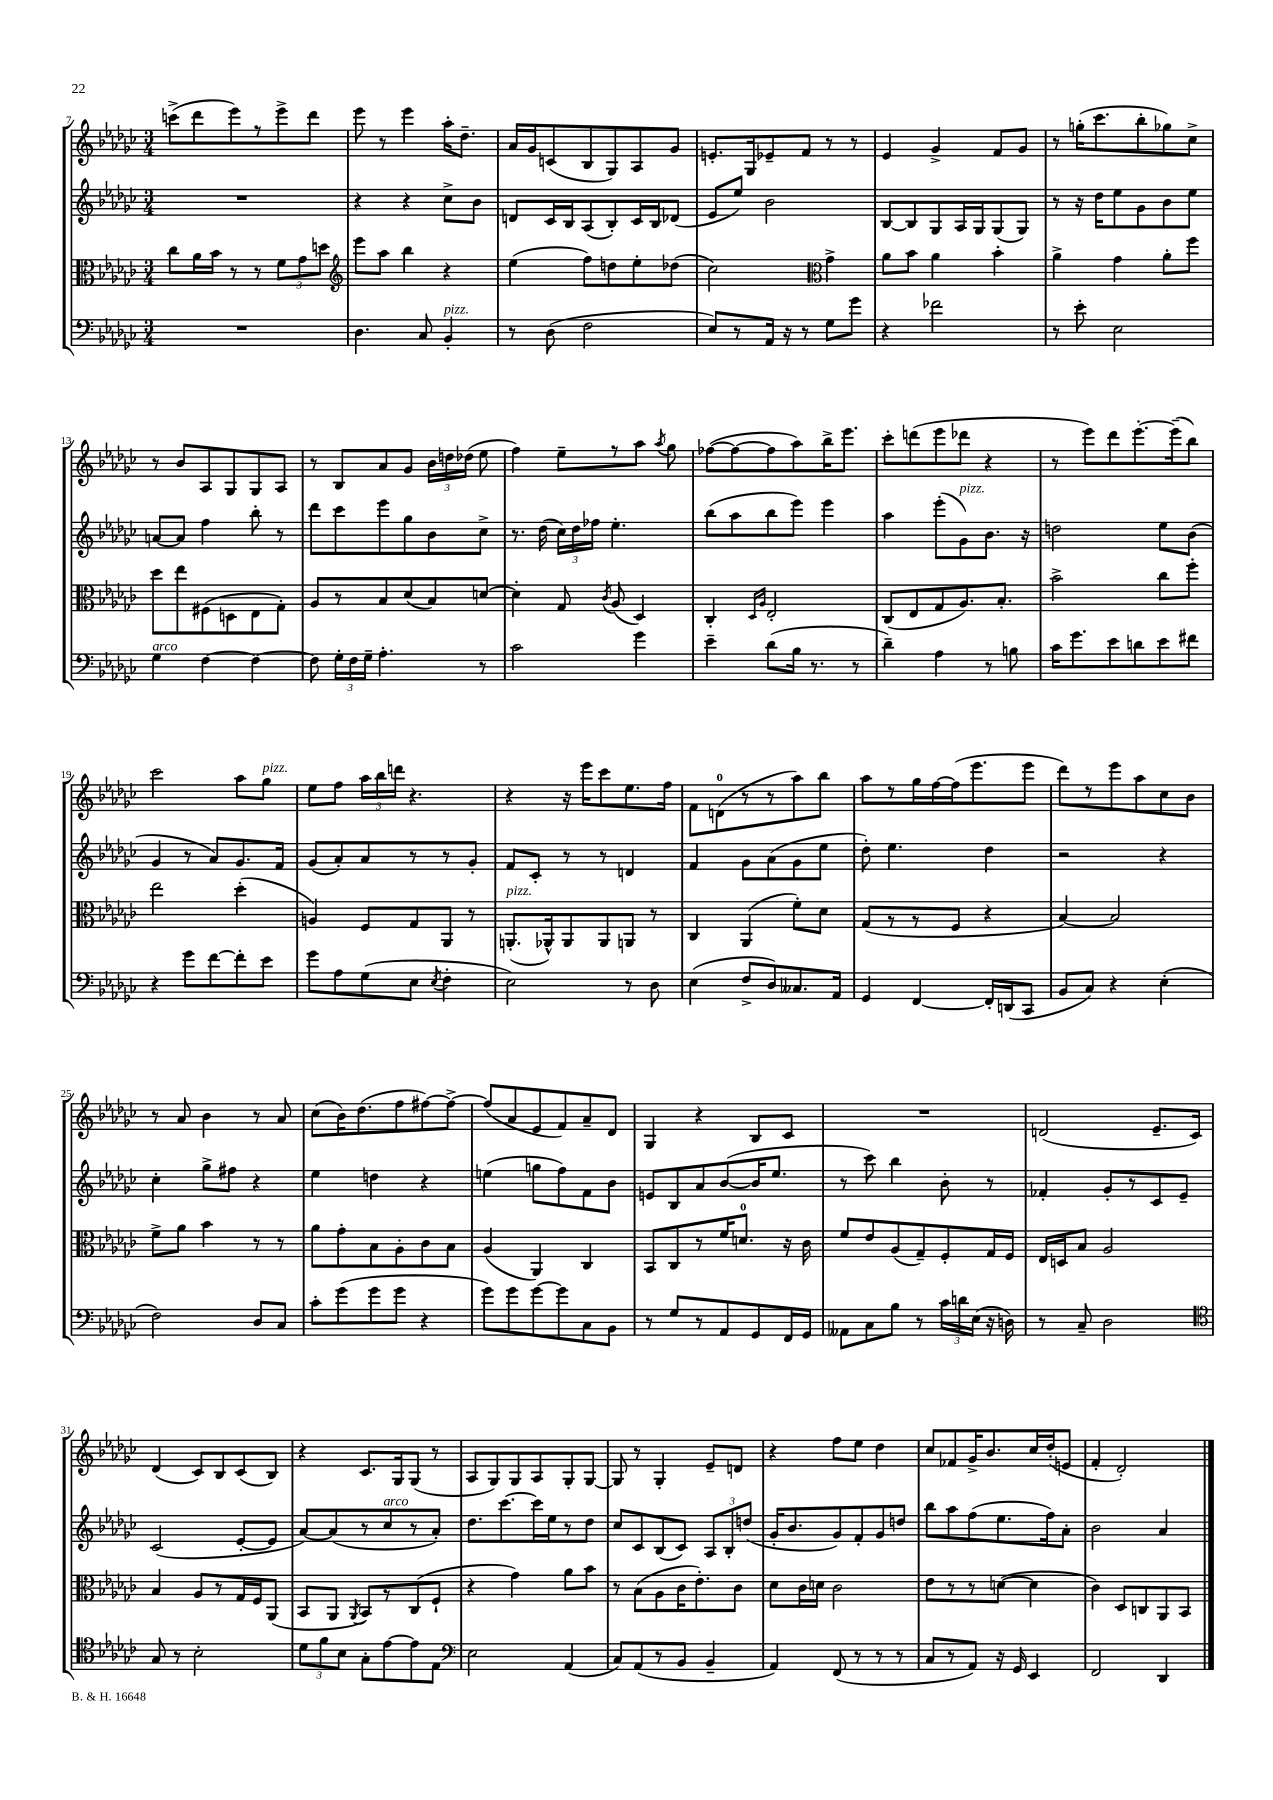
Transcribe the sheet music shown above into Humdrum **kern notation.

**kern	**kern	**kern	**kern
*part4	*part3	*part2	*part1
*staff4	*staff3	*staff2	*staff1
*clefF4	*clefC3	*clefG2	*clefG2
*k[b-e-a-d-g-c-]	*k[b-e-a-d-g-c-]	*k[b-e-a-d-g-c-]	*k[b-e-a-d-g-c-]
*M3/4	*M3/4	*M3/4	*M3/4
=7	=7	=7	=7
2.r	8cc-\L	2.r	(8cccn^\L
.	16a-\L	.	8ddd-\
.	16b-\JJ	.	.
.	8r	.	8eee-\)
.	8r	.	8r
.	12f\L	.	8eee-^\
.	12g-\	.	.
.	.	.	8ddd-\J
.	12ddn\J	.	.
=8	=8	=8	=8
*	*clefG2	*	*
4.D-\	8eee-\L	4r	8eee-\
.	8aa-\J	.	8r
.	4bb-\	4r	4eee-\
8C-/	.	.	.
!LO:TX:a:i:t=pizz.	!	!	!
4BB-'/	4r	8cc-^\L	16aa-'\KL
.	.	.	8.dd-~\J
.	.	8b-\J	.
=9	=9	=9	=9
8r	(4ee-\	8dn/L	16a-/LL
.	.	.	16g-/J
(8D-\	.	16c-/L	(8cn/
.	.	16B-/J	.
2F\	8ff\L)	(8A-/	8B-/
.	8ddn\	8B-'/)	8G-/)
.	8ee-'\	16c-/L	8A-/
.	.	16B-/J	.
.	(8dd-X\J	(8d-X/J	8g-/J
=10	=10	=10	=10
8E-/L)	2cc-\)	8e-/L	8.en'/L
8r	.	8ee-/J)	.
.	.	.	16G-/k
16AA-/Jk	.	2b-\	8e-X~/
16r	.	.	.
8r	.	.	8f/J
*	*clefC3	*	*
8G-\L	4g-^\	.	8r
8g-\J	.	.	8r
=11	=11	=11	=11
4r	8a-\L	[8B-/L	4e-/
.	8b-\J	8B-/]	.
2f-X\	4a-\	8G-/	4g-^/
.	.	16A-/L	.
.	.	16G-/J	.
.	4b-'\	(8G-/	8f/L
.	.	8G-/J)	8g-/J
=12	=12	=12	=12
8r	4a-^\	8r	8r
8e-'\	.	16r	(16ggn'\KL
.	.	16dd-\KL	8.ccc-\
2E-\	4g-\	8ee-\	.
.	.	8g-\	8bb-'\
.	8a-'\L	8b-\	8gg-X\)
.	8ff\J	8ee-\J	8cc-^\J
!!LO:LB:g=z
=13	=13	=13	=13
!LO:TX:a:i:t=arco	!	!	!
4G-\	8dd-\L	[8an/L	8r
.	8ee-\	8a/J]	8b-/L
[4F\	(8F#X\	4ff\	8A-/
.	8Dn\	.	8G-/
4F\_	8E-\	8bb-'\	8G-/
.	8G-'\J)	8r	8A-/J
=14	=14	=14	=14
8F\]	8A-/L	8ddd-\L	8r
24G-'\LL	8r	8ccc-\	8B-/L
24F\	.	.	.
24G-~\JJ	.	.	.
4.A-'\	8B-/	8eee-\	8a-/
.	(8d-/	8gg-\	8g-/J
.	8B-/)	8b-\	24b-\LL
.	.	.	24ddn\
.	.	.	(24dd-X\JJ
8r	[8dn/J	8cc-^\J	8ee-\
=15	=15	=15	=15
2c-\	4d'\]	8.r	4ff\)
.	.	(16dd-\	.
.	8G-/	24cc-\LL)	8ee-~\L
.	.	24dd-\	.
.	.	24ff-X\JJ	.
.	8qc-/	.	.
.	(8A-/	4.ee-'\	8r
4g-\	4D-/)	.	8aa-\J
.	.	.	8qaa-/
.	.	.	8gg-\
=16	=16	=16	=16
4e-~\	4C-'/	(8bb-\L	([8ff-X\L
.	.	8aa-\	8ff-\_
.	16qqD-/LL	.	.
.	16qqA-/JJ	.	.
(8d-\L	2E-'/	8bb-\	8ff-\]
16B-\Jk	.	8eee-\J)	8aa-\)
8.r	.	.	.
.	.	4eee-\	16bb-^\K
.	.	.	8.eee-\J
8r	.	.	.
=17	=17	=17	=17
4d-~\)	(8C-/L	4aa-\	8ccc-'\L
.	8E-/	.	(8dddn\
4A-\	8G-/	(8eee-'\L	8eee-\
!	!	!LO:TX:a:i:t=pizz.	!
.	8.A-/)	8g-\)	8ddd-X\J
8r	.	8.b-\J	4r
.	8.B-'/J	.	.
8Bn\	.	.	.
.	.	16r	.
=18	=18	=18	=18
16c-\KL	2b-^\	2ddn\	8r
8.g-\	.	.	.
.	.	.	8eee-\L)
8e-\	.	.	8ddd-\
8dn\	.	.	[8.eee-'\
8e-\	8cc-\L	8ee-\L	.
.	.	.	(16eee-~\k]
8f#X\J	8ff'\J	(8b-\J	8bb-\J)
!!LO:LB:g=z
=19	=19	=19	=19
4r	2ee-\	4g-/	2ccc-\
8g-\L	.	8r	.
[8f\	.	8a-/L)	.
8f'\]	(4dd-'\	8.g-/	8aa-\L
!	!	!	!LO:TX:a:i:t=pizz.
8e-\J	.	.	8gg-\J
.	.	16f/Jk	.
=20	=20	=20	=20
8g-\L	4An/)	(8g-/L	8ee-\L
8A-\	.	8a-'/)	8ff\J
(8G-\	8F/L	8a-/	24aa-\LL
.	.	.	24bb-\
.	.	.	24dddn\JJ
8E-\J	8G-/	8r	4.r
8qE-/	.	.	.
4F'\	8AA-/J	8r	.
.	8r	8g-'/J	.
=21	=21	=21	=21
!	!LO:TX:a:i:t=pizz.	!	!
2E-\)	(8.AAn'/L	8f/L	4r
.	.	8c-'/J	.
.	16AA-X^^/k)	.	.
.	8AA-/	8r	16r
.	.	.	16eee-\KL
.	8AA-/	8r	8ccc-\
8r	8AAn/J	4dn/	8.ee-\
8D-\	8r	.	.
.	.	.	16ff\Jk
=22	=22	=22	=22
(4E-\	4C-/	4f/	8f\L
.	.	.	(8dn\
8F^/L	(4AA-/	8g-\L	8r
8D-/)	.	(8a-\	8r
8.C--X/	8f'\L)	8g-\	8aa-\)
.	8d-\J	8ee-\J	8bb-\J
16AA-/Jk	.	.	.
=23	=23	=23	=23
4GG-/	(8G-/L	8dd-'\)	8aa-\L
.	8r	4.ee-\	8r
[4FF/	8r	.	16gg-\L
.	.	.	[16ff\
.	8F/J	.	(16ff\J]
.	.	.	8.eee-\
16FF'/LL]	4r	4dd-\	.
(16DDn/J	.	.	.
8CC-/J	.	.	8eee-\J
=24	=24	=24	=24
8BB-/L	[4B-/)	2r	8ddd-\L)
8C-/J)	.	.	8r
4r	2B-/]	.	8eee-\
.	.	.	8aa-\
(4E-'\	.	4r	8cc-\
.	.	.	8b-\J
!!LO:LB:g=z
=25	=25	=25	=25
2F\)	8f^\L	4cc-'\	8r
.	8a-\J	.	8a-/
.	4b-\	8gg-^\L	4b-\
.	.	8ff#X\J	.
8D-/L	8r	4r	8r
8C-/J	8r	.	8a-/
=26	=26	=26	=26
8c-'\L	8a-\L	4ee-\	(8cc-\L
(8g-\	8g-'\	.	16b-\K)
.	.	.	(8.dd-\
8g-\	8B-\	4ddn\	.
8g-\J	8A-'\	.	8ff\
4r	8c-\	4r	[8ff#X\)
.	8B-\J	.	8ff#^\J_
=27	=27	=27	=27
8g-\L)	(4A-/	(4een\	(8ff#/L]
8g-\	.	.	8a-/
[8g-\	4AA-/)	8ggn\L	8e-/
8g-\]	.	8ff\)	8f/)
8C-\	4C-/	8f\	8a-~/
8BB-\J	.	8b-\J	8d-/J
=28	=28	=28	=28
8r	8BB-/L	8en/L	4G-/
8G-/L	8C-/	8B-/	.
8r	8r	8a-/	4r
8AA-/	16f/K	([8b-/	.
.	8.dn/J	.	.
8GG-/	.	16b-/K]	8B-/L
.	.	8.ee-/J	.
16FF/L	16r	.	8c-/J
16GG-/JJ	16c-\	.	.
=29	=29	=29	=29
8AA--X\L	8f/L	8r	2.r
8C-\	8e-/	8ccc-\)	.
8B-\J	(8A-/	4bb-\	.
8r	8G-~/)	.	.
24c-\LL	8F'/	8b-'\	.
24dn\	.	.	.
(24E-\JJ	.	.	.
16r	16G-/L	8r	.
16Dn\)	16F/JJ	.	.
=30	=30	=30	=30
8r	16E-/LL	4f-X'/	(2dn/
.	16Dn/J	.	.
8C-~/	8B-/J	.	.
2D-\	2A-/	8g-'/L	.
.	.	8r	.
.	.	8c-/	8.e-~/L
.	.	8e-~/J	.
.	.	.	16c-/Jk)
!!LO:LB:g=z
=31	=31	=31	=31
*clefC4	*	*	*
8G-/	4B-/	(2c-/	(4d-/
8r	.	.	.
2B-'\	8A-/L	.	8c-/L)
.	8r	.	8B-/
.	16G-/L	[8e-'/L	(8c-/
.	16F/J	.	.
.	(8AA-/J	8e-/J]	8B-/J)
=32	=32	=32	=32
12d-\L	8BB-/L	[8a-/L)	4r
12f\	.	.	.
.	8AA-/J	(8a-/]	.
12B-\J	.	.	.
.	8qAA-/	.	.
8G-'\L	8BB-/L)	8r	8.c-/L
!	!	!LO:TX:a:i:t=arco	!
[8e-\	8r	8cc-/	.
.	.	.	16G-/k
8e-\]	(8C-/	8r	(8G-/J
8E-\J	8F`/J	8a-'/J)	8r
=33	=33	=33	=33
*clefF4	*	*	*
2E-\	4r	8.dd-\L	8A-/L
.	.	.	8G-/)
.	.	[8.ccc-\	.
.	4g-\)	.	8G-/
.	.	16ccc-\L]	8A-/
.	.	16ee-\J	.
(4AA-/	8a-\L	8r	8G-'/
.	8b-\J	8dd-\J	[8G-/J
=34	=34	=34	=34
8C-/L)	8r	8cc-/L	8G-/]
(8AA-/	(8B-\L	8c-/	8r
8r	8A-\	(8B-/	4G-'/
8BB-/J	16c-\K	8c-/J)	.
.	8.e-'\)	.	.
4BB-~/	.	12A-/L	8e-~/L
.	.	12B-'/	.
.	8c-\J	.	8dn/J
.	.	(12ddn/J	.
=35	=35	=35	=35
4AA-/)	8d-\L	16g-'/KL	4r
.	.	8.b-/	.
.	16c-\L	.	.
.	16dn\JJ	.	.
(8FF/	2c-\	8g-/)	8ff\L
8r	.	8f'/	8ee-\J
8r	.	8g-/	4dd-\
8r	.	8ddn/J	.
=36	=36	=36	=36
8C-/L	8e-\L	8bb-\L	8cc-/L
8r	8r	8aa-\	8f-X/
8AA-/J)	8r	(8ff\	16g-^/K
.	.	.	8.b-/
16r	([8dn\J	8.ee-\	.
16GG-/	.	.	.
4EE-/	4d\]	.	16cc-/L
.	.	16ff\k)	(16dd-'/J
.	.	8a-'\J	8en/J
=37	=37	=37	=37
2FF/	4c-\)	2b-\	4f'/
.	8D-/L	.	2d-'/)
.	8Cn/	.	.
4DD-/	8AA-/	4a-/	.
.	8BB-/J	.	.
==	==	==	==
*-	*-	*-	*-
